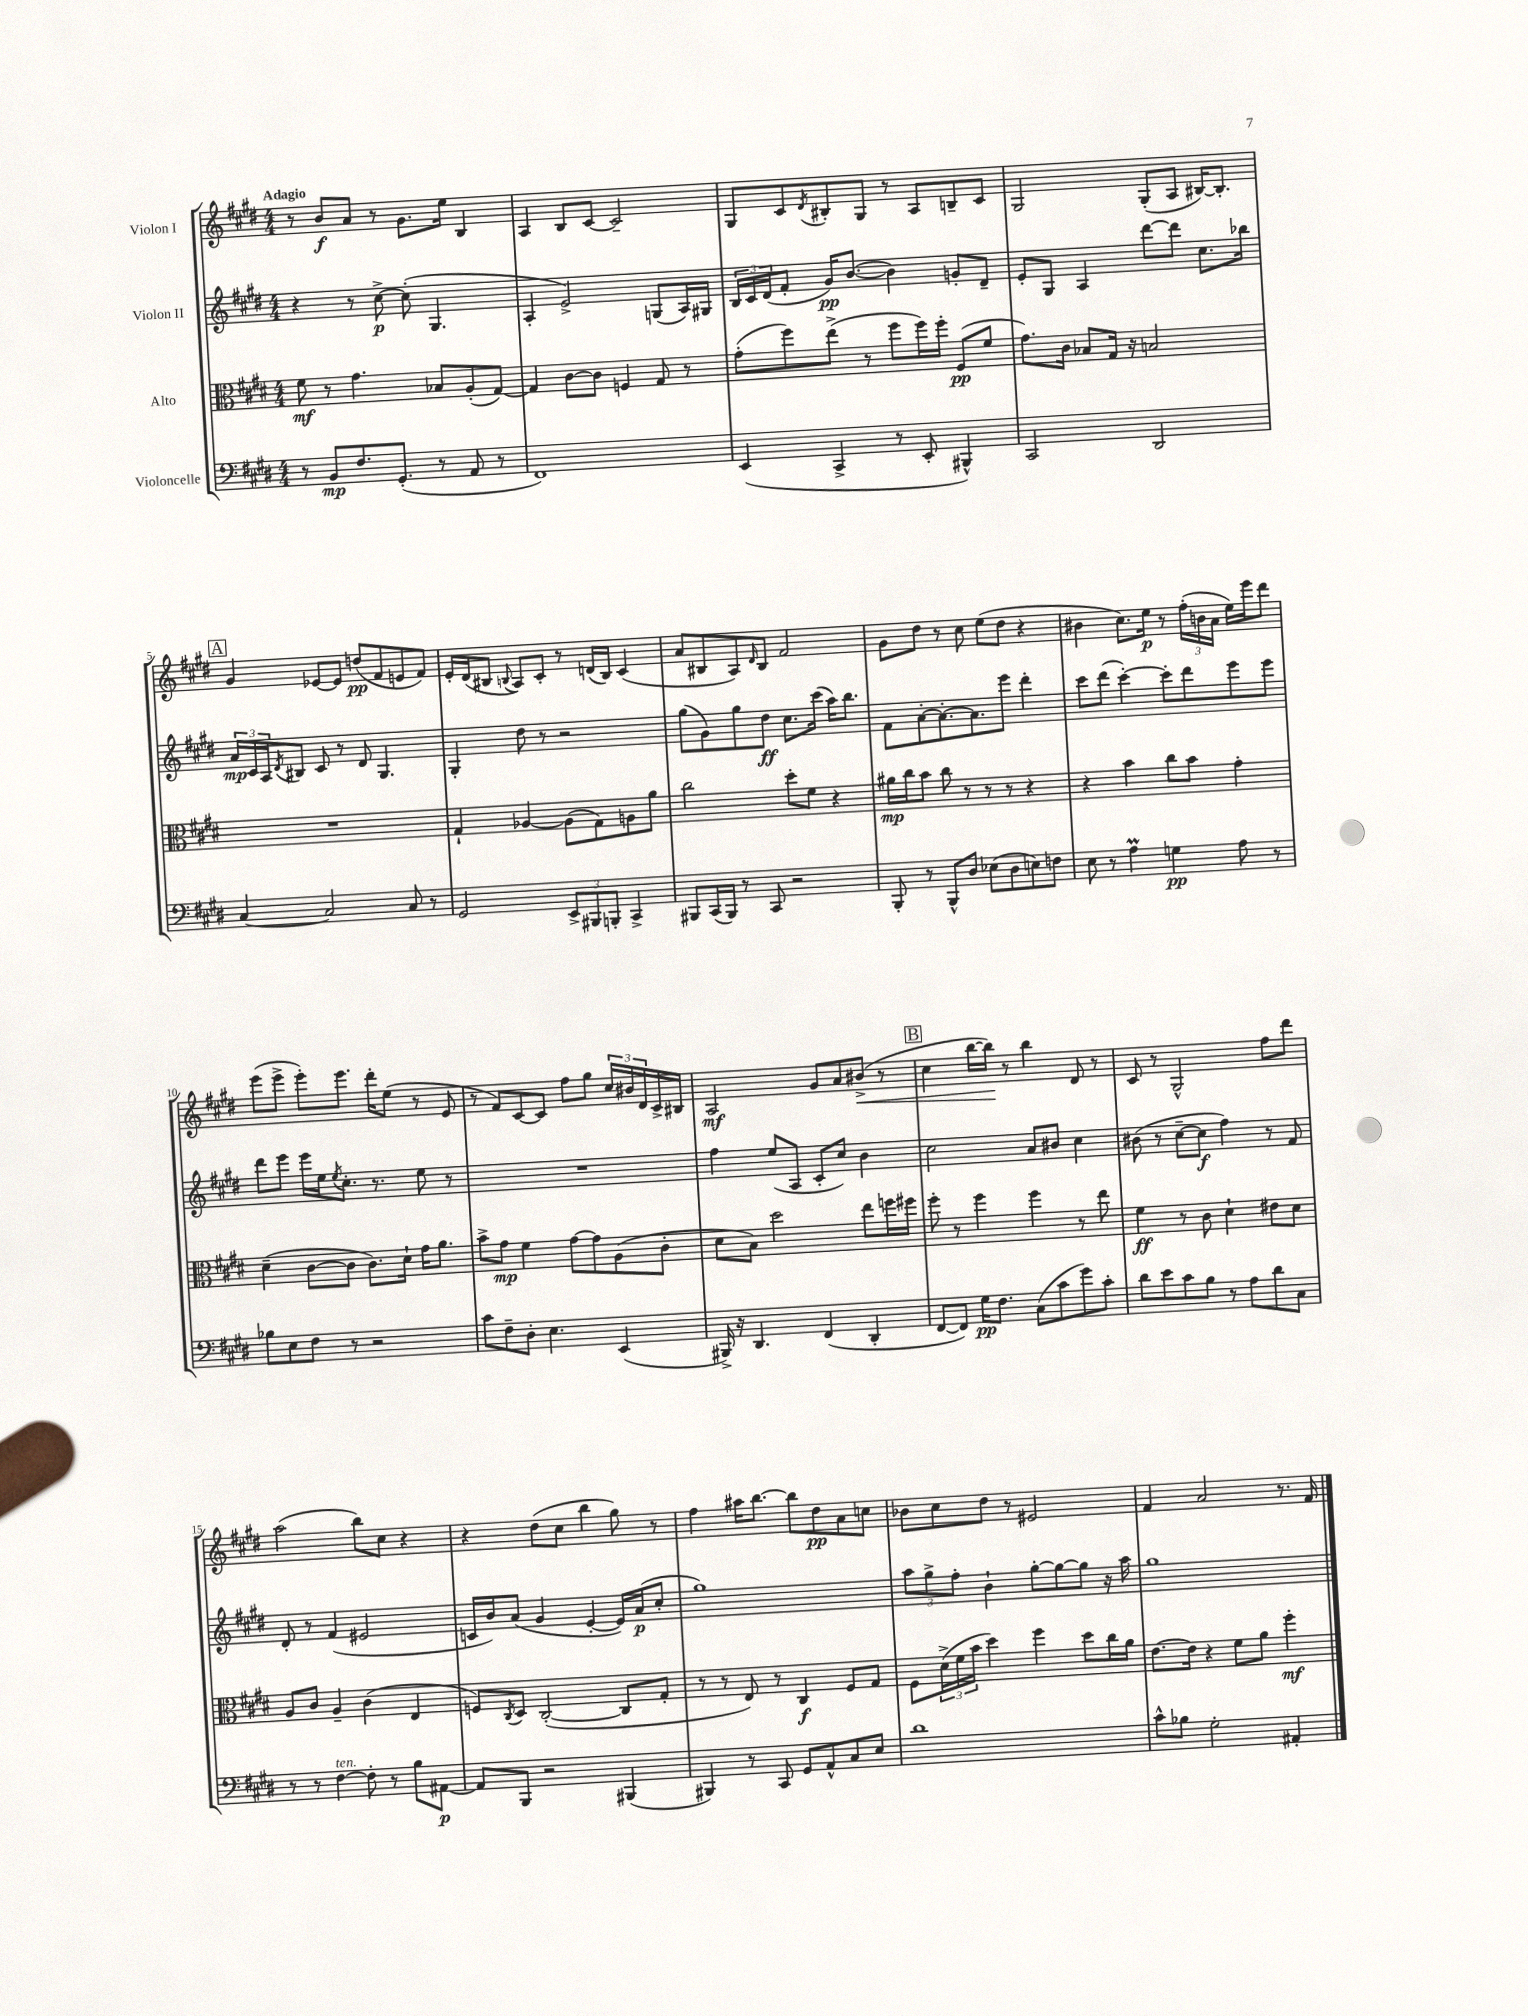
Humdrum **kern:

**kern	**kern	**kern	**kern
*staff4	*staff3	*staff2	*staff1
*clefF4	*clefC3	*clefG2	*clefG2
*k[f#c#g#d#]	*k[f#c#g#d#]	*k[f#c#g#d#]	*k[f#c#g#d#]
*M4/4	*M4/4	*M4/4	*M4/4
8r	8f#	4r	8r
8BB	8r	.	8b
8.F#	4.g#	8r	8a
.	.	[8cc#^	8r
(8.GG#'	.	.	.
.	.	(8cc#']	8.g#
8r	8B-	4.G#	.
.	.	.	16ee
8AA	(8A'	.	4B
8r	[8G#)	.	.
=	=	=	=
1FF#)	4G#]	4A'	4A
.	[8c#	2e^)	8B
.	8c#]	.	[8c#
.	4F	.	2c#~]
.	8G#	(8G	.
.	8r	16A)	.
.	.	16G#	.
=	=	=	=
(4EE	(8g#'	24B	8G#
.	.	24c#	.
.	.	(24d#	.
.	8ff#)	8f#'	8c#
.	.	.	8qd#
4CC#^	(8ee^	16g#)	8B#'
.	.	([8.b	.
.	8r	.	8G#
8r	8ff#	4b])	8r
8EE'	16ff#)	.	8A
.	16ff#'	.	.
4BBB#^^)	(8F#	8g'	8B~
.	8f#	8d#~	8c#
=	=	=	=
2CC#	8.g#)	8e'	2G#
.	.	8G#	.
.	16c#	.	.
.	8B-	4A	.
.	16G#	.	.
.	16r	.	.
2DD#	2B	[8ddd#	(8G#'
.	.	8ddd#]	8A
.	.	8.cc#	[16B#)
.	.	.	8.B#']
.	.	16bb-	.
=	=	=	=
[4C#	1r	24a	4g#
.	.	24c#	.
.	.	24A	.
.	.	8qd#	.
.	.	8B#	.
2C#]	.	8c#	[8e-
.	.	8r	8e-]
.	.	8d#	(8dd
.	.	4.G#	8f#
8C#	.	.	8e
8r	.	.	8f#)
=	=	=	=
2GG#	4G#`	4G#'	16e'
.	.	.	(16d#
.	.	.	8B#
.	.	.	8qqB
.	[4A-	8dd#	8A)
.	.	8r	8c#'
12EE^	(8A-]	2r	8r
12BBB#	.	.	.
.	8G#)	.	(16d
12BBB'	.	.	.
.	.	.	16B)
4CC#^	8A	.	(4c#
.	8a	.	.
=	=	=	=
8BBB#	2cc#	(8gg#	8a
(16CC#	.	8g#)	8B#
16BBB#)	.	.	.
8r	.	8gg#	8A)
.	.	.	16qqd#
8CC#	.	8dd#	8B#
2r	8dd#'	8.cc#	2f#
.	8f#	.	.
.	.	(16ccc#	.
.	4r	16aa)	.
.	.	8.bb	.
=	=	=	=
8BBB'	16a#	8f#	8g#
.	16cc#	.	.
8r	8b	[8a'	8dd#
8BBB^^	8cc#	8.a'_	8r
8D#	8r	.	8cc#
.	.	8.a]	.
(8E-	8r	.	(8ee
8D#	8r	8eee	8dd#
8E)	4r	4ddd#'	4r
8F	.	.	.
=	=	=	=
8E	4r	8ccc#	4b#
8r	.	(8ddd#	.
4A	4b	[4ccc#')	8.cc#)
.	.	.	16ee
4G	8cc#	8ccc#']	8r
.	8b	8ddd#	(24ff#'
.	.	.	24b
.	.	.	24a
8A	4g#'	8eee	16ee)
.	.	.	16eee
8r	.	8eee	8ddd#
=	=	=	=
8B-	(4d#~	8ddd#	(8eee
8E	.	8eee	8eee^
8F#	[8c#	16eee	8eee')
.	.	16ee	.
.	.	8qee	.
8r	8c#]	8.cc#'	8.eee
2r	8.c#)	.	.
.	.	8.r	16ddd#'
.	.	.	(8ee
.	16d#`	.	.
.	16g#	8ee	8r
.	8.a	.	.
.	.	8r	8e
=	=	=	=
8c#	8b^	1r	8r
8F#~	8g#	.	8f#)
8D#'	4f#	.	[8c#
4.E	.	.	8c#]
.	[8g#	.	8ff#
.	8g#]	.	8gg#
(4EE	(8A	.	24cc#
.	.	.	24b#
.	.	.	24d#
.	8c#'	.	16c#^
.	.	.	16B#
=	=	=	=
16BBB#^)	8d#	4ff#	2A
16r	.	.	.
4.DD#	8B)	.	.
.	2dd#	(8ee	.
.	.	8A	.
(4FF#	.	8c#'	8g#
.	.	8cc#)	8a
4DD#'	8ee	4b	(8b#^
.	16ff	.	8r
.	16ff#	.	.
=	=	=	=
[8FF#	8ff#'	2cc#	4cc#
8FF#])	8r	.	.
16G#	4ff#	.	[16bb
8.F#	.	.	16bb])
.	.	.	8r
(8C#	4ff#	8a	4bb
8c#	.	8b#	.
8g#)	8r	4cc#	8d#
8c#'	8ee	.	8r
=	=	=	=
8d#	4f#	(8b#	8c#
8e	.	8r	8r
8c#	8r	[8cc#~	2G#^^
8B	8c#	8cc#]	.
8r	4d#`	4ff#)	.
8A	.	.	.
8d#	8e#	8r	8ff#
8C#	8d#	8f#	8ddd#
=	=	=	=
8r	8A	8d#'	(2aa
8r	8c#	8r	.
[4F#	4A~	(4f#	.
8F#']	(4c#	2e#	8bb)
8r	.	.	8cc#
8B	4E	.	4r
[8AA#	.	.	.
=	=	=	=
8AA#]	8F)	16c	4r
.	.	16b)	.
.	8qC#	.	.
8BBB	8D#	(8a	.
2r	([2C#'	4g#	(8dd#
.	.	.	8cc#
.	.	[4e'	4bb
(4BBB#	8C#]	16e])	8gg#)
.	.	(16a	.
.	8G#'	8cc#'	8r
=	=	=	=
4BBB#)	8r	1gg#)	4ff#
.	8r	.	.
8r	8E)	.	16aa#
.	.	.	[8.bb
8CC#	8r	.	.
8GG#	4C#	.	8bb]
8AA^^	.	.	8dd#
8C#	8F#	.	8a
8E	8G#	.	8cc
=	=	=	=
1d#	8F#	12aa	8b-
.	.	12gg#^	.
.	(24d#^	.	8cc#
.	24f#	12ff#'	.
.	24b	.	.
.	4dd#)	4b`	8dd#
.	.	.	8r
.	4ff#	[8gg#'	2e#
.	.	8gg#_	.
.	8dd#	8gg#]	.
.	16cc#	16r	.
.	16a	16aa	.
=	=	=	=
8c#^^	[8.e	1gg#	4f#
8B-	.	.	.
.	16e]	.	.
2G#'	4r	.	2a
.	8f#	.	.
.	8a	.	.
4AA#'	4ff#'	.	8.r
.	.	.	16f#
==	==	==	==
*-	*-	*-	*-
